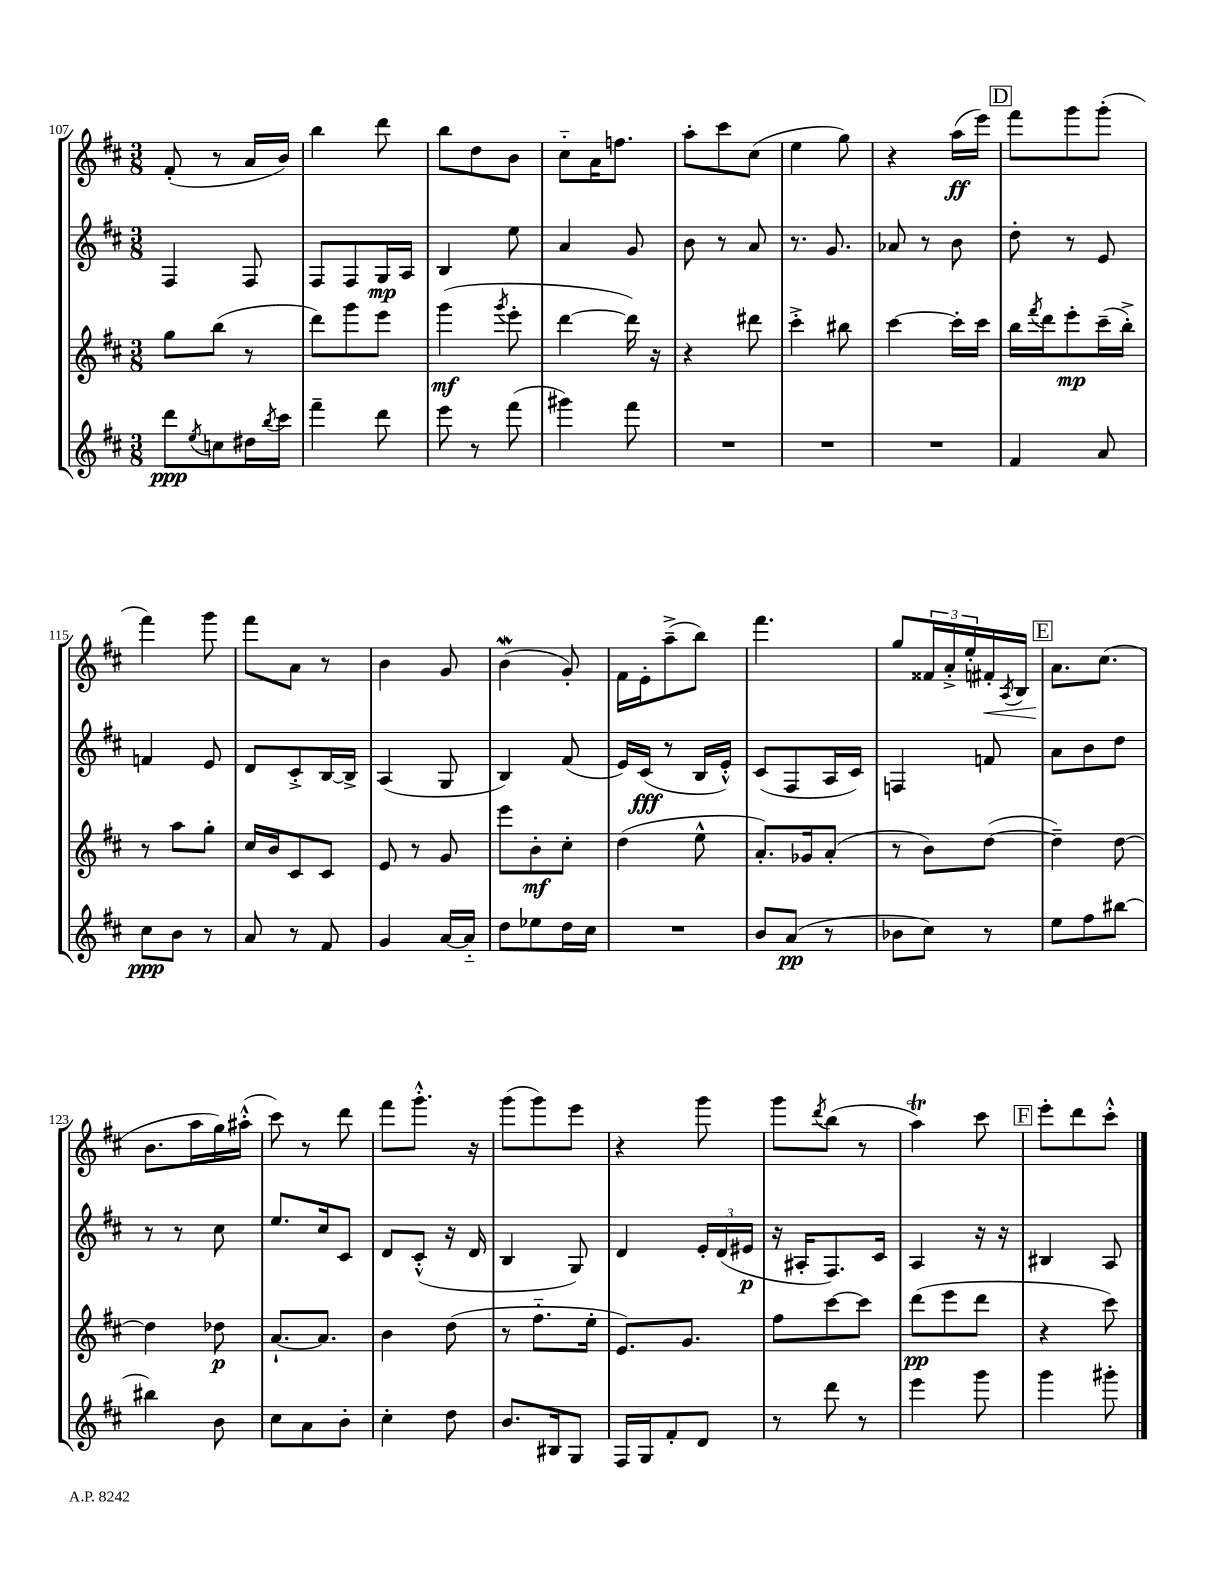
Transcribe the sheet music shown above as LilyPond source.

<<
\new StaffGroup <<
\new Staff = "s0" {
    \clef treble \key d \major \numericTimeSignature \time 3/8
    fis'8-.( r8 a'16 b'16) |
    b''4 d'''8 |
    b''8 d''8 b'8 |
    cis''8-_ a'16 f''8. |
    a''8-. cis'''8 cis''8( |
    e''4 g''8) |
    r4 a''16\ff( e'''16) |
    \mark \markup { \box "D" } fis'''8 g'''8 g'''8-.( |
    fis'''4) g'''8 |
    fis'''8 a'8 r8 |
    b'4 g'8 |
    b'4\mordent( g'8-.) |
    fis'16 e'16-. a''8--->( b''8) |
    fis'''4. |
    g''8 \tuplet 3/2 { fisis'16 a'16-.-> e''16-. } fis'16-.\< \acciaccatura { a8 } b16 |
    \mark \markup { \box "E" } a'8.\! cis''8.( |
    b'8. a''16 g''16) ais''16-.-^( |
    cis'''8) r8 d'''8 |
    fis'''8 g'''8.-.-^ r16 |
    g'''8( g'''8) e'''8 |
    r4 g'''8 |
    g'''8 \acciaccatura { d'''8 } b''8( r8 |
    a''4\trill) cis'''8 |
    \mark \markup { \box "F" } e'''8-. d'''8 cis'''8-.-^ \bar "|." |
}
\new Staff = "s1" {
    \clef treble \key d \major \numericTimeSignature \time 3/8
    fis4 fis8 |
    fis8 fis8 g16\mp a16 |
    b4 e''8 |
    a'4 g'8 |
    b'8 r8 a'8 |
    r8. g'8. |
    aes'8 r8 b'8 |
    \mark \markup { \box "D" } d''8-. r8 e'8 |
    f'4 e'8 |
    d'8 cis'8-.-> b16~ b16-> |
    a4( g8 |
    b4) fis'8( |
    e'16) cis'16\fff( r8 b16 e'16-.-^) |
    cis'8( fis8 a16 cis'16) |
    f4 f'8 |
    \mark \markup { \box "E" } a'8 b'8 d''8 |
    r8 r8 cis''8 |
    e''8. cis''16 cis'8 |
    d'8 cis'8-.-^( r16 d'16 |
    b4 g8) |
    d'4 \tuplet 3/2 { e'16-. d'16( eis'16\p } |
    r16 ais16-. fis8.) cis'16 |
    a4 r16 r16 |
    \mark \markup { \box "F" } bis4 a8 \bar "|." |
}
\new Staff = "s2" {
    \clef treble \key d \major \numericTimeSignature \time 3/8
    g''8 b''8( r8 |
    d'''8) g'''8 e'''8 |
    g'''4\mf( \acciaccatura { g'''8 } e'''8-. |
    d'''4~ d'''16) r16 |
    r4 dis'''8 |
    cis'''4-.-> bis''8 |
    cis'''4~ cis'''16-. cis'''16 |
    \mark \markup { \box "D" } b''16 \acciaccatura { fis'''8 } d'''16 e'''8-.\mp cis'''16--( b''16-.->) |
    r8 a''8 g''8-. |
    cis''16 b'16 cis'8 cis'8 |
    e'8 r8 g'8 |
    e'''8 b'8-.\mf cis''8-. |
    d''4( e''8-^ |
    a'8.-.) ges'16 a'8-.( |
    r8 b'8) d''8~( |
    \mark \markup { \box "E" } d''4--) d''8~ |
    d''4 des''8\p |
    a'8.~-! a'8. |
    b'4 d''8( |
    r8 fis''8.-_ e''16-. |
    e'8.) g'8. |
    fis''8 cis'''8~ cis'''8 |
    d'''8\pp( e'''8 d'''8 |
    \mark \markup { \box "F" } r4 cis'''8) \bar "|." |
}
\new Staff = "s3" {
    \clef treble \key d \major \numericTimeSignature \time 3/8
    d'''8\ppp \acciaccatura { e''8 } c''8 dis''16 \acciaccatura { b''8 } cis'''16 |
    fis'''4-- d'''8 |
    e'''8 r8 fis'''8( |
    gis'''4) fis'''8 |
    R4. |
    R4. |
    R4. |
    \mark \markup { \box "D" } fis'4 a'8 |
    cis''8\ppp b'8 r8 |
    a'8 r8 fis'8 |
    g'4 a'16~ a'16-_ |
    d''8 ees''8 d''16 cis''16 |
    R4. |
    b'8 a'8\pp( r8 |
    bes'8 cis''8) r8 |
    \mark \markup { \box "E" } e''8 fis''8 bis''8~ |
    bis''4 b'8 |
    cis''8 a'8 b'8-. |
    cis''4-. d''8 |
    b'8. bis16 g8 |
    fis16 g16 fis'8-. d'8 |
    r8 d'''8 r8 |
    e'''4 g'''8 |
    \mark \markup { \box "F" } g'''4 gis'''8-. \bar "|." |
}
>>
>>
\layout { \context { \Score currentBarNumber = #107 } }
